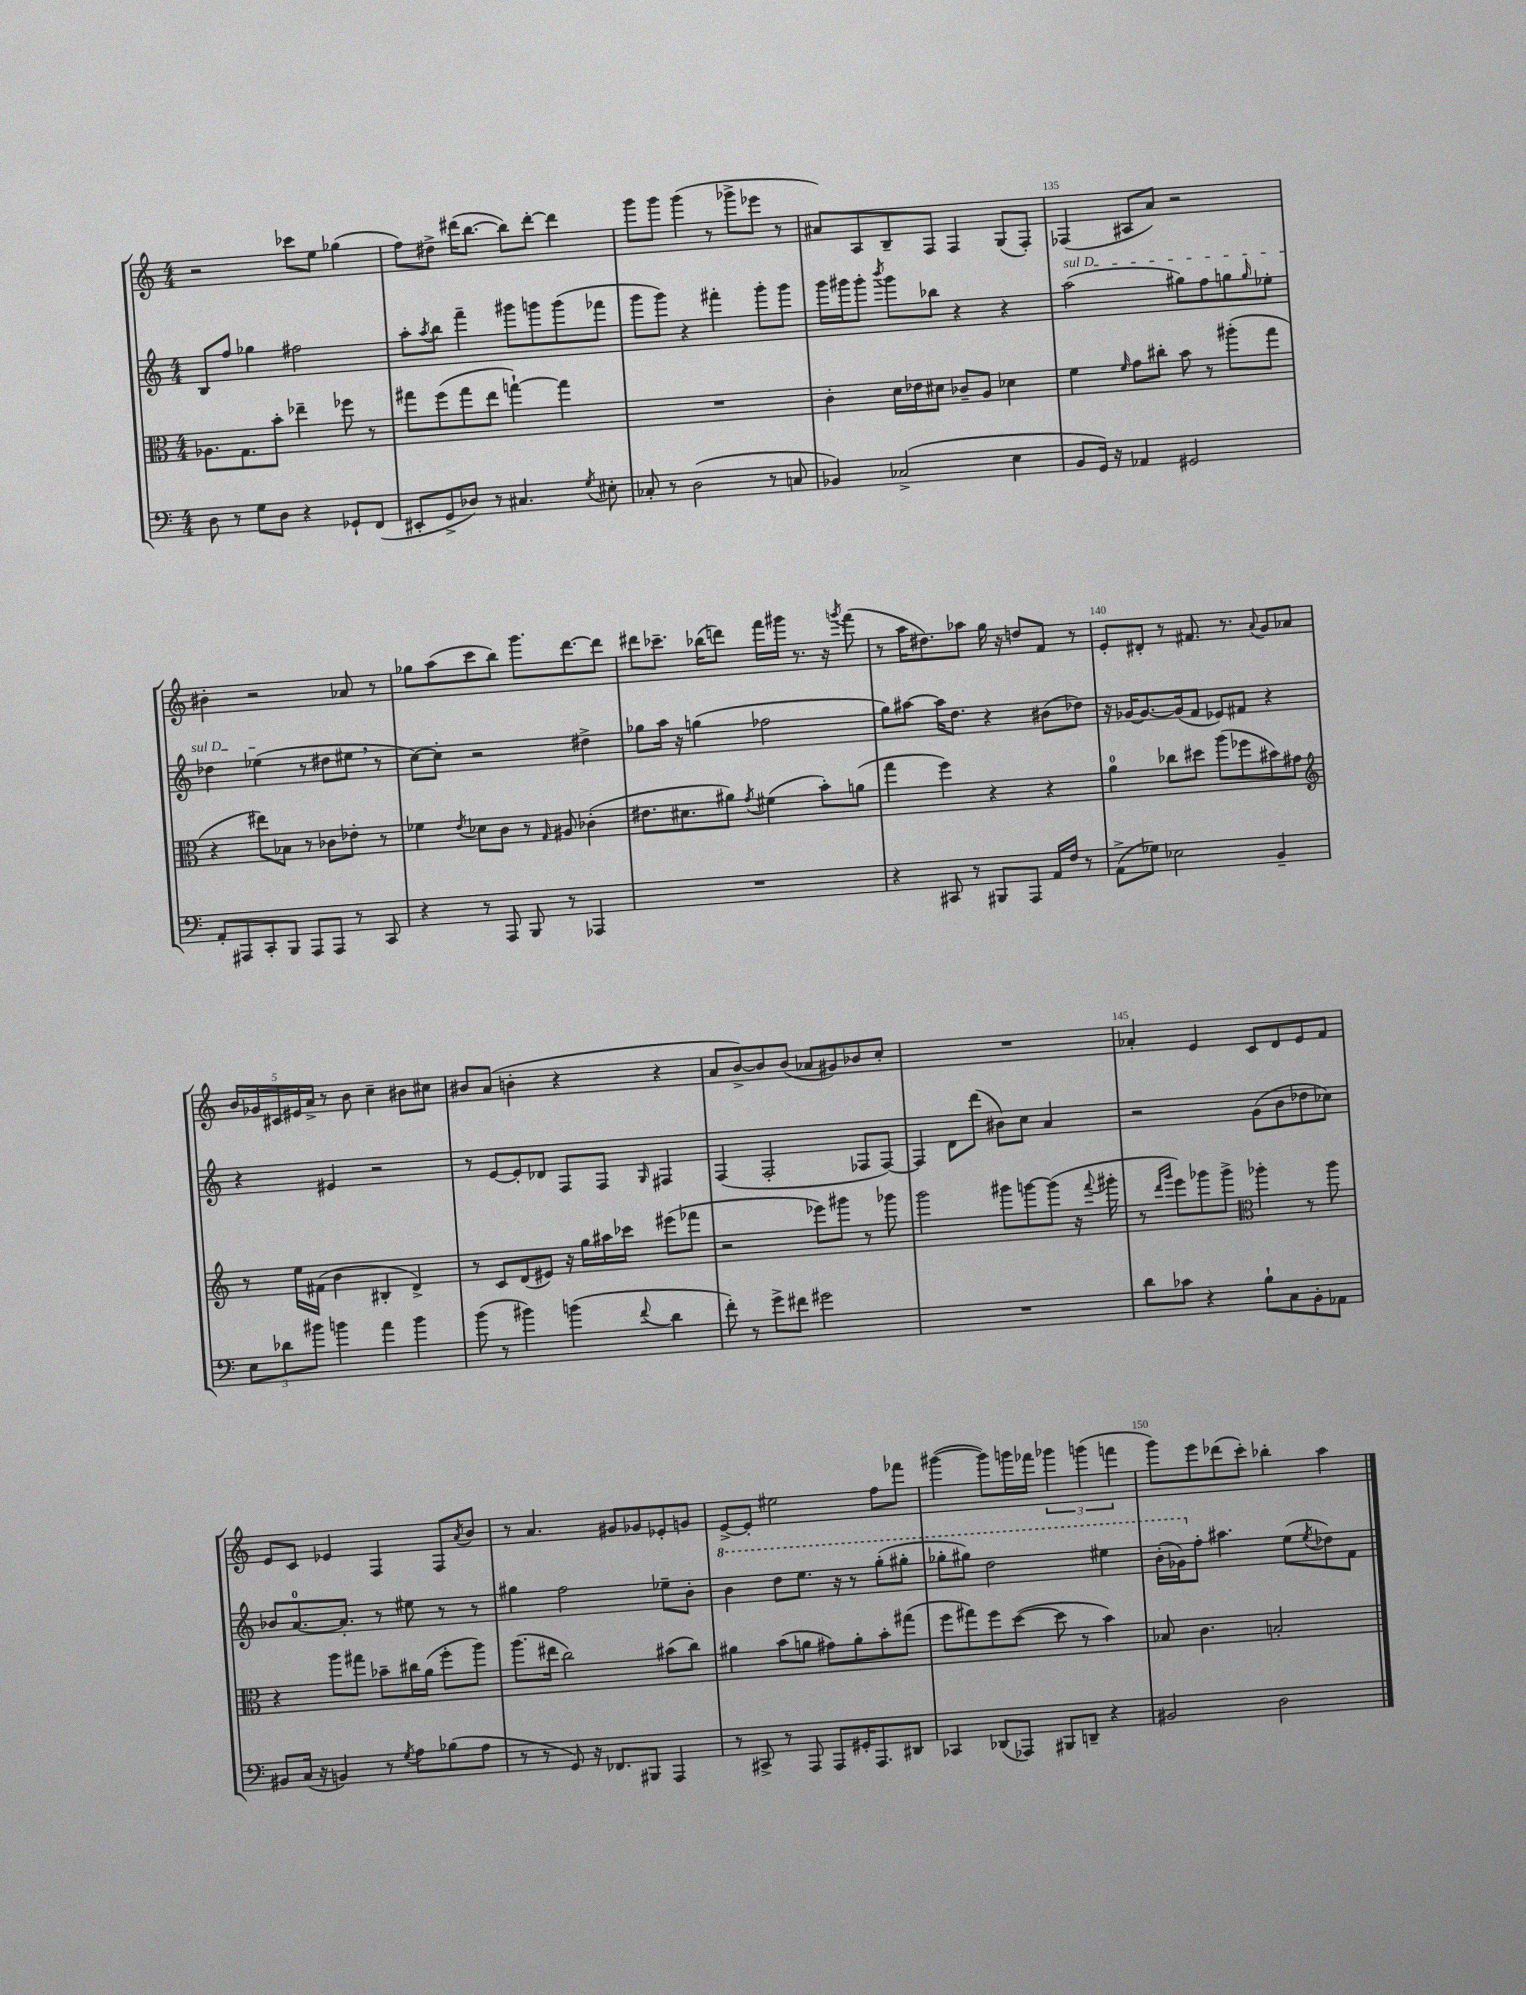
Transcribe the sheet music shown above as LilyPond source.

<<
\new StaffGroup <<
\new Staff = "s0" {
    \clef treble \key c \major \numericTimeSignature \time 4/4
    r2 ces'''8 e''8 ges''4( |
    f''8) dis''8-> dis'''16( b''8.~ b''8) dis'''8~-. dis'''4 |
    g'''8 g'''8 g'''4( r8 ges'''8-> ees'''8 r8 |
    ais'8) a8 b8-- f8 f4 g8( f8-.) |
    fes4( ais8 a'8) r2 |
    bis'4-. r2 aes'8 r8 |
    ges''8 a''8( c'''8 b''8) g'''8. d'''8.~ d'''8 |
    dis'''8 ces'''8.-- bes''16( d'''8) f'''16 gis'''16 r8. r16 \acciaccatura { g'''8 } f'''8( |
    r8 a''16 dis''8.) aes''8 g''16 r16 d''8 f'8 r8 |
    e'8-. dis'8-. r8 fis'8. r8. \appoggiatura { a'8 } g'8 aes'8 |
    \tuplet 5/4 { b'16 ges'16 cis'16 eis'16 a'16-> } r8 b'8 c''4-- bis'8 cis''8 |
    bis'8 a'8( b'4-. r4 r4 |
    a'8 b'8~->) b'8 b'8( aes'8 gis'8) bes'8 c''8-. |
    R1 |
    aes'4-. e'4 c'8 d'8 e'8 f'8 |
    e'8 c'8 ees'4 f4 f8 \acciaccatura { a'8 } b'8 |
    r8 a'4. gis'8 ges'8 ees'8-. g'8 |
    e'8~-> e'8-. eis''2 f''8 fes'''8 |
    gis'''4~( gis'''8) g'''16 fes'''16 \tuplet 3/2 { ges'''4 g'''4( f'''4 } |
    g'''8) e'''8 des'''8( c'''8-.) bes''4-. a''4 \bar "|." |
}
\new Staff = "s1" {
    \clef treble \key c \major \numericTimeSignature \time 4/4
    b8 f''8 ges''4 fis''2 |
    a''8-. \acciaccatura { a''8 } b''8 f'''4-- gis'''8 g'''8 g'''8( fes'''8 |
    g'''8 g'''8) r4 fis'''4-. g'''8-. g'''8 |
    g'''16 gis'''16 gis'''8-. \acciaccatura { b'''8 } gis'''8 bes''8 r4 r4 |
    \once \override TextSpanner.bound-details.left.text = \markup { \italic "sul D" } a''2\startTextSpan( gis''8) f''8 g''8 \grace { g''16 } ees''8-. |
    des''4 ees''4\stopTextSpan( r8 dis''8 eis''8 \breathe r8 |
    c''8~) c''8-. r2 dis''4-> |
    ges''8 a''16 r16 g''4( fes''2 |
    g''8) ais''8~ ais''16 d''8. r4 bis'8( des''8) |
    r16 ges'16~ ges'8.~ ges'16( f'8 ees'8) fis'8 r4 |
    r4 eis'4 r2 |
    r8 e'8~ e'8-. des'8 f8 f8 \grace { g16 } fis4 |
    f4( f2-. fes8 fes8~) |
    fes4 d'8 d'''8( bis'8) c''8 a'4 |
    r2 g'8( b'8 des''8 ces''8) |
    bes'8 a'8.-0~ a'8.-. r8 eis''8 r8 r8 |
    gis''4 f''2 ees''8-- b'8-. |
    \ottava #1 b''4 d'''8 e'''8. r16 r8 g'''8-.( gis'''8-. |
    ges'''8-. gis'''8) d'''2 eis'''4 |
    b''16-.( ges''16) \ottava #0 f''8-. ais''4. e''8( \acciaccatura { e''8 } des''8) f'8 \bar "|." |
}
\new Staff = "s2" {
    \clef alto \key c \major \numericTimeSignature \time 4/4
    aes8. g8. b'8-. ees''4-- fes''8 r8 |
    gis''8 f''8( gis''8 e''8 g''4~-!) g''4 |
    R1 |
    c'4-. d'16 ees'16 dis'8 ces'8-- a8 des'4 |
    f'4 \grace { f'16 } g'8 cis''8-. b'8 r8 ais''8-.( g''8 |
    r4 eis''8) bes8 r8 ces'8 ees'8-. r8 |
    fes'4 \acciaccatura { e'8 } des'8 c'8 r8 \grace { g16 } ais8 ces'4-.( |
    eis'8. dis'8. ais'8) \acciaccatura { g'8 } fis'4( b'8-.) a'8( |
    g''4 f''4) r4 r4 |
    a'4-0 ces''8 dis''8 a''8( fes''8 bis'8) gis'8 |
    \clef treble r8 e''16 fis'16( b'4 bis4-. d'4->) |
    r8 c'8 d'8( eis'8) r16 g''16 ais''16 ces'''16 eis'''8( fes'''8 |
    r2 ees'''8) gis'''8 r8 ges'''8 |
    g'''2 gis'''8 g'''8~ g'''8( r16 \appoggiatura { f'''8 } gis'''16-. |
    r8 \grace { d'''16 g'''16 } e'''8) ges'''8 ges'''8-> \clef alto aes''4-. r8 aes''8 |
    r4 a''8 gis''8 bes'8-- cis''16 a'16( f''8-. a''8) |
    a''8.( eis''16 c''2) bis'8( c''8) |
    ais'4 b'8( a'8 gis'8) a'8-. b'8-. gis''8( |
    f''8 gis''8) f''8 d''8~( d''8 r8 b'4) |
    bes8 c'4. b2-. \bar "|." |
}
\new Staff = "s3" {
    \clef bass \key c \major \numericTimeSignature \time 4/4
    d8 r8 g8 d8 r4 ges,8-! f,8( |
    eis,8-. g,8-> des8) r8 cis4. \acciaccatura { g8 } eis8-. |
    ces8-. r8 d2( r8 c8 |
    bes,4) ces2->( e4 |
    b,8 g,16) r16 aes,4 gis,2 |
    a,8-. ais,,8 c,8-. b,,8 ais,,8 ais,,8 r8 c,8 |
    r4 r8 a,,8 b,,8 r8 aes,,4 |
    R1 |
    r4 cis,8 r8 bis,,8 a,,8 a,16 f16 r8 |
    a,8->( ges8) ees2 b,4-- |
    \tuplet 3/2 { e8 des'8 bis'8 } b'4 a'4 b'4 |
    b'8( r8 bis'4) b'4( \appoggiatura { f'8 } d'4 |
    f'8-.) r8 g'8-> fis'8 gis'2 |
    R1 |
    d'8 ces'8 r4 b8-! c8 b,8-. aes,8 |
    bis,8 c16( r16 b,4) r8 \acciaccatura { g8 } a8 bes8( a8 |
    r8 r8 g,8) r16 fes,8. bis,,8 a,,4 |
    r8 cis,8-> r8 a,,8 a,,8 gis,16-. a,,8. dis,8 |
    ces,4 des,8( aes,,8) bis,,8 d,8-- r4 |
    bis,2 d2 \bar "|." |
}
>>
>>
\layout { \context { \Score currentBarNumber = #131 \override BarNumber.break-visibility = ##(#f #t #t) barNumberVisibility = #(every-nth-bar-number-visible 5) } }
